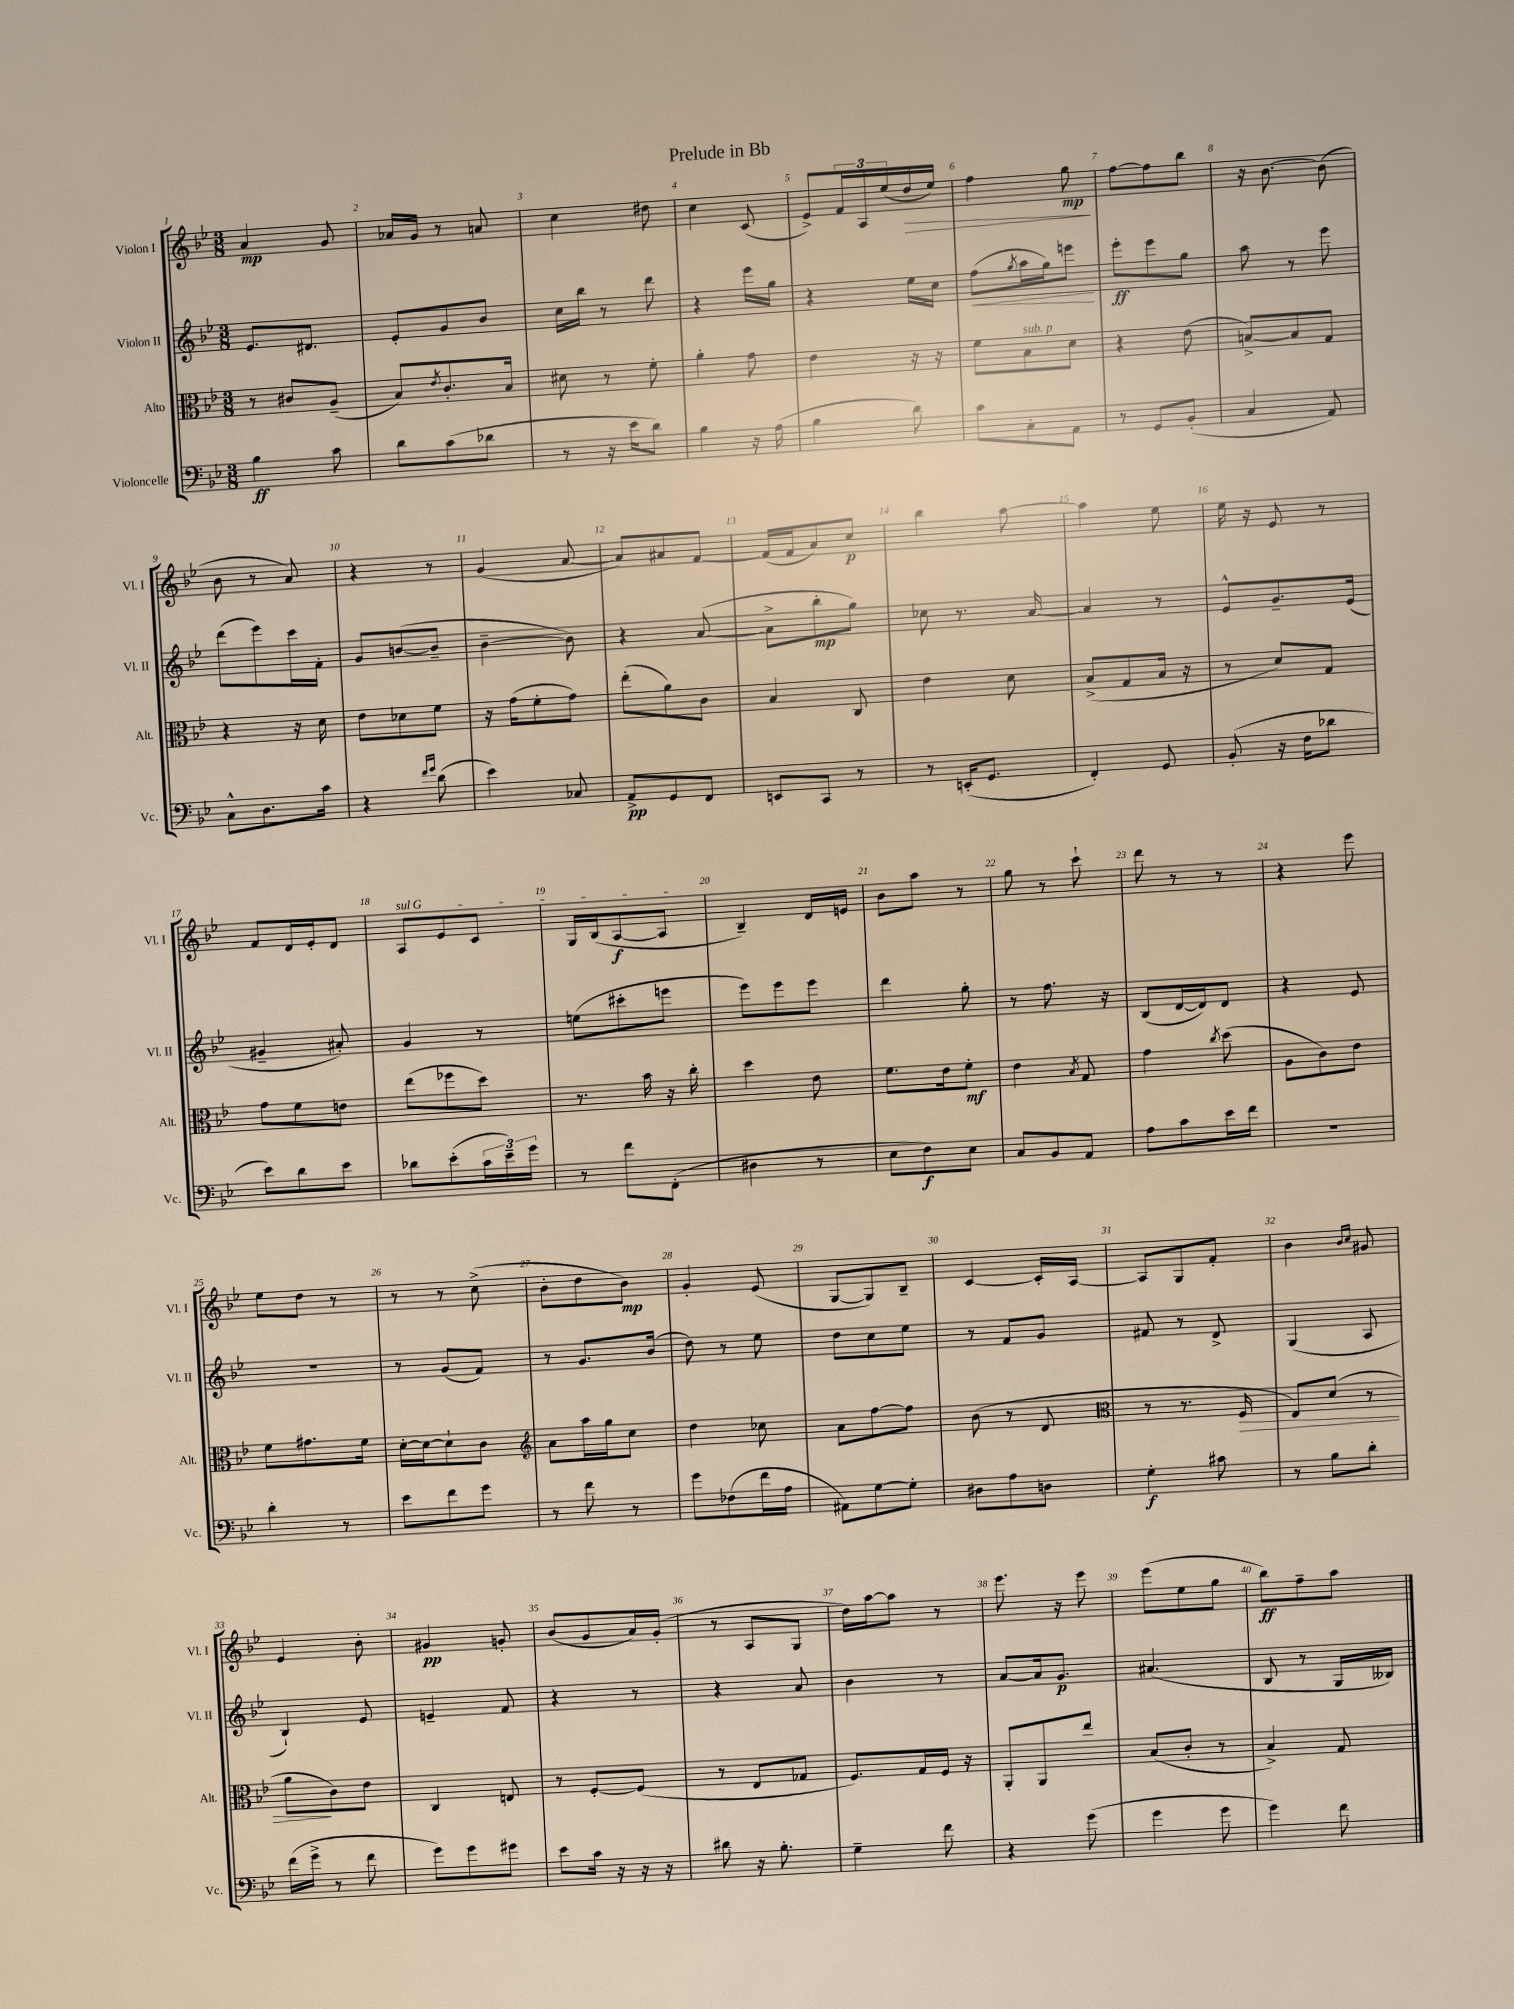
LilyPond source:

\header { title = "Prelude in Bb" }
<<
\new StaffGroup <<
\new Staff = "s0" \with { instrumentName = "Violon I" shortInstrumentName = "Vl. I" } {
    \clef treble \key bes \major \numericTimeSignature \time 3/8
    a'4\mp g'8 |
    aes'16 g'16 r8 a'8 |
    c''4 dis''8 |
    c''4 c'8( |
    ees'8->) \tuplet 3/2 { f'16 a16 ees''16( } d''16\> ees''16) |
    f''4 g''8\mp\! |
    f''8~ f''8 bes''8 |
    r16 bes'8.~ bes'8( |
    bes'8 r8 a'8) |
    r4 r8 |
    g'4( a'8~ |
    a'8) ais'8 f'8~ |
    f'16( f'16 a'8) c''8\p |
    bes''4 a''8~ |
    a''4 ees''8 |
    ees''16 r16 ees'8 r8 |
    f'8 d'16 ees'16-. d'8 |
    \once \override TextSpanner.bound-details.left.text = \markup { \italic "sul G" } a8\startTextSpan ees'8 c'8 |
    g16 bes16( a8~\f a8\stopTextSpan |
    bes4--) d'16 e'16 |
    bes'8 a''8 r8 |
    g''8 r8 c'''8-! |
    d'''8 r8 r8 |
    r4 ees'''8 |
    ees''8 d''8 r8 |
    r8 r8 c''8->( |
    bes'8-. d''8 bes'8\mp) |
    g'4-. ees'8( |
    g8~ g8) bes8-- |
    c'4~ c'16-. a16~ |
    a8 g8 f'8-. |
    bes'4 \grace { bes'16 c''16 } gis'8 |
    ees'4 bes'8-. |
    gis'4\pp g'8-. |
    bes'8( g'8 a'16) g'16-.( |
    r8 a8 g8 |
    d''16) a''16~ a''8 r8 |
    ees'''8. r16 ees'''8 |
    ees'''8( ees''8 g''8 |
    bes''8\ff) f''8-- a''8 \bar "|." |
}
\new Staff = "s1" \with { instrumentName = "Violon II" shortInstrumentName = "Vl. II" } {
    \clef treble \key bes \major \numericTimeSignature \time 3/8
    ees'8. dis'8. |
    ees'8-. g'8 bes'8 |
    c''16 bes''16 r8 d'''8 |
    r4 ees'''16 g''16 |
    r4 ees''16 c''16 |
    f''8\<( \acciaccatura { g''8 } a''16 g''16) e'''8\! |
    ees'''8-.\ff ees'''8 g''8 |
    a''8 r8 ees'''8 |
    d'''8( ees'''8) c'''16 f'16-. |
    g'8 b'8~( b'8-- |
    bes'4~-- bes'8) |
    r4 a'8~( |
    a'8-> bes''8-.\mp g''8) |
    ces''8 r8. a'16~ |
    a'4 r8 |
    ees'8-^ g'8.-- ees'16( |
    gis'4-- ais'8-.) |
    g'4 r8 |
    e''8( cis'''8-. e'''8 |
    ees'''8) ees'''8 ees'''8 |
    d'''4 g''8-. |
    r8 f''8. r16 |
    bes8( d'16~ d'16) d'8 |
    r4 ees'8 |
    R4. |
    r8 g'8( f'8) |
    r8 g'8. bes'16( |
    d''8) r8 ees''8 |
    d''8 c''8 ees''8 |
    r8 f'8 g'8 |
    fis'8 r8 d'8-> |
    g4( a8 |
    bes4-!) ees'8 |
    e'4-- f'8 |
    r4 r8 |
    r4 a'8 |
    bes'4 r8 |
    a'8~ a'16 g'8.\p |
    ais'4.( |
    bes8 r8 g16 beses16) \bar "|." |
}
\new Staff = "s2" \with { instrumentName = "Alto" shortInstrumentName = "Alt." } {
    \clef alto \key bes \major \numericTimeSignature \time 3/8
    r8 cis'8 a8--( |
    bes8) \acciaccatura { ees'8 } c'8.-. bes16 |
    dis'8 r8 f'8-. |
    a'4-. g'8 |
    ees'4 r16 r16 |
    f'8 bes8^\markup { \italic "sub. p" } d'8 |
    r4 ees'8( |
    b8~->) b8 g8 |
    r4 r16 d'16 |
    ees'8 des'8 f'8 |
    r16 g'16( f'8-. g'8) |
    ees''8-.( a'8) c'8 |
    bes4 c8 |
    ees'4 d'8 |
    bes8->( g8 bes16 r16 |
    r8 d'8) g8 |
    g'8 f'8 e'8 |
    ees''8( fes''8 d''8) |
    r8. bes'16 r16 c''16-. |
    d''4 ees'8 |
    f'8. ees'16 f'8-.\mf |
    ees'4 \acciaccatura { bes8 } g8 |
    g'4 \acciaccatura { c''8 } d''8( |
    a8 c'8) ees'8 |
    f'8 gis'8. f'16 |
    d'16~-. d'16~ d'8-! c'8 |
    \clef treble a'8 a''16 g''16 c''8 |
    d''4 ces''8 |
    a'8 f''8~ f''8 |
    bes'8( r8 d'8 |
    \clef alto r8 r8. f16\> |
    ees8) d'8( r8 |
    a'8\! c'8) ees'8 |
    c4 e8 |
    r8 f8~-. f8( |
    r8 ees8 ges8 |
    f8.) g16 f16 r16 |
    a,8-. a,8 ees''8 |
    bes8( c'8-. r8 |
    bes4->) g8 \bar "|." |
}
\new Staff = "s3" \with { instrumentName = "Violoncelle" shortInstrumentName = "Vc." } {
    \clef bass \key bes \major \numericTimeSignature \time 3/8
    bes4\ff c'8 |
    d'8 c'8( des'8 |
    r8 r16 ees'16 d'8) |
    bes4 r16 a16( |
    bes4 d'8) |
    c'8 c8-. a,8 |
    r8 g,8 bes,8-.( |
    c4 a,8) |
    c8-^ d8. c'16 |
    r4 \grace { f'16 g'16 } d'8( |
    ees'4) ces8 |
    a,8->\pp g,8 f,8 |
    e,8 c,8 r8 |
    r8 e,16-.( g,8. |
    f,4-.) g,8 |
    bes,8-.( r16 f16 des'8 |
    ees'8) d'8 ees'8 |
    des'8 ees'8-.( \tuplet 3/2 { c'16 ees'16--) g'16 } |
    r8 f'8 f,8-.( |
    dis4 r8 |
    ees8 f8\f) ees8 |
    c8 bes,8 a,8 |
    a8 c'8 ees'16 f'16 |
    R4. |
    d'4-. r8 |
    ees'8 f'8 g'8 |
    r8 f'8 r8 |
    g'8 fes8( f'16 a16 |
    ais,8) g8~ g8-. |
    dis8 a8 d8 |
    g4-.\f cis'8 |
    r8 bes8 d'8-. |
    f'16( g'16-> r8 f'8 |
    g'8) g'8 gis'8 |
    ees'8 c'16 r16 r16 r16 |
    dis'8 r16 bes8.-. |
    g4-- f'8 |
    r4 g'8( |
    g'4 g'8 |
    g'4) f'8 \bar "|." |
}
>>
>>
\layout { \context { \Score \override BarNumber.break-visibility = ##(#f #t #t) barNumberVisibility = #all-bar-numbers-visible } }
